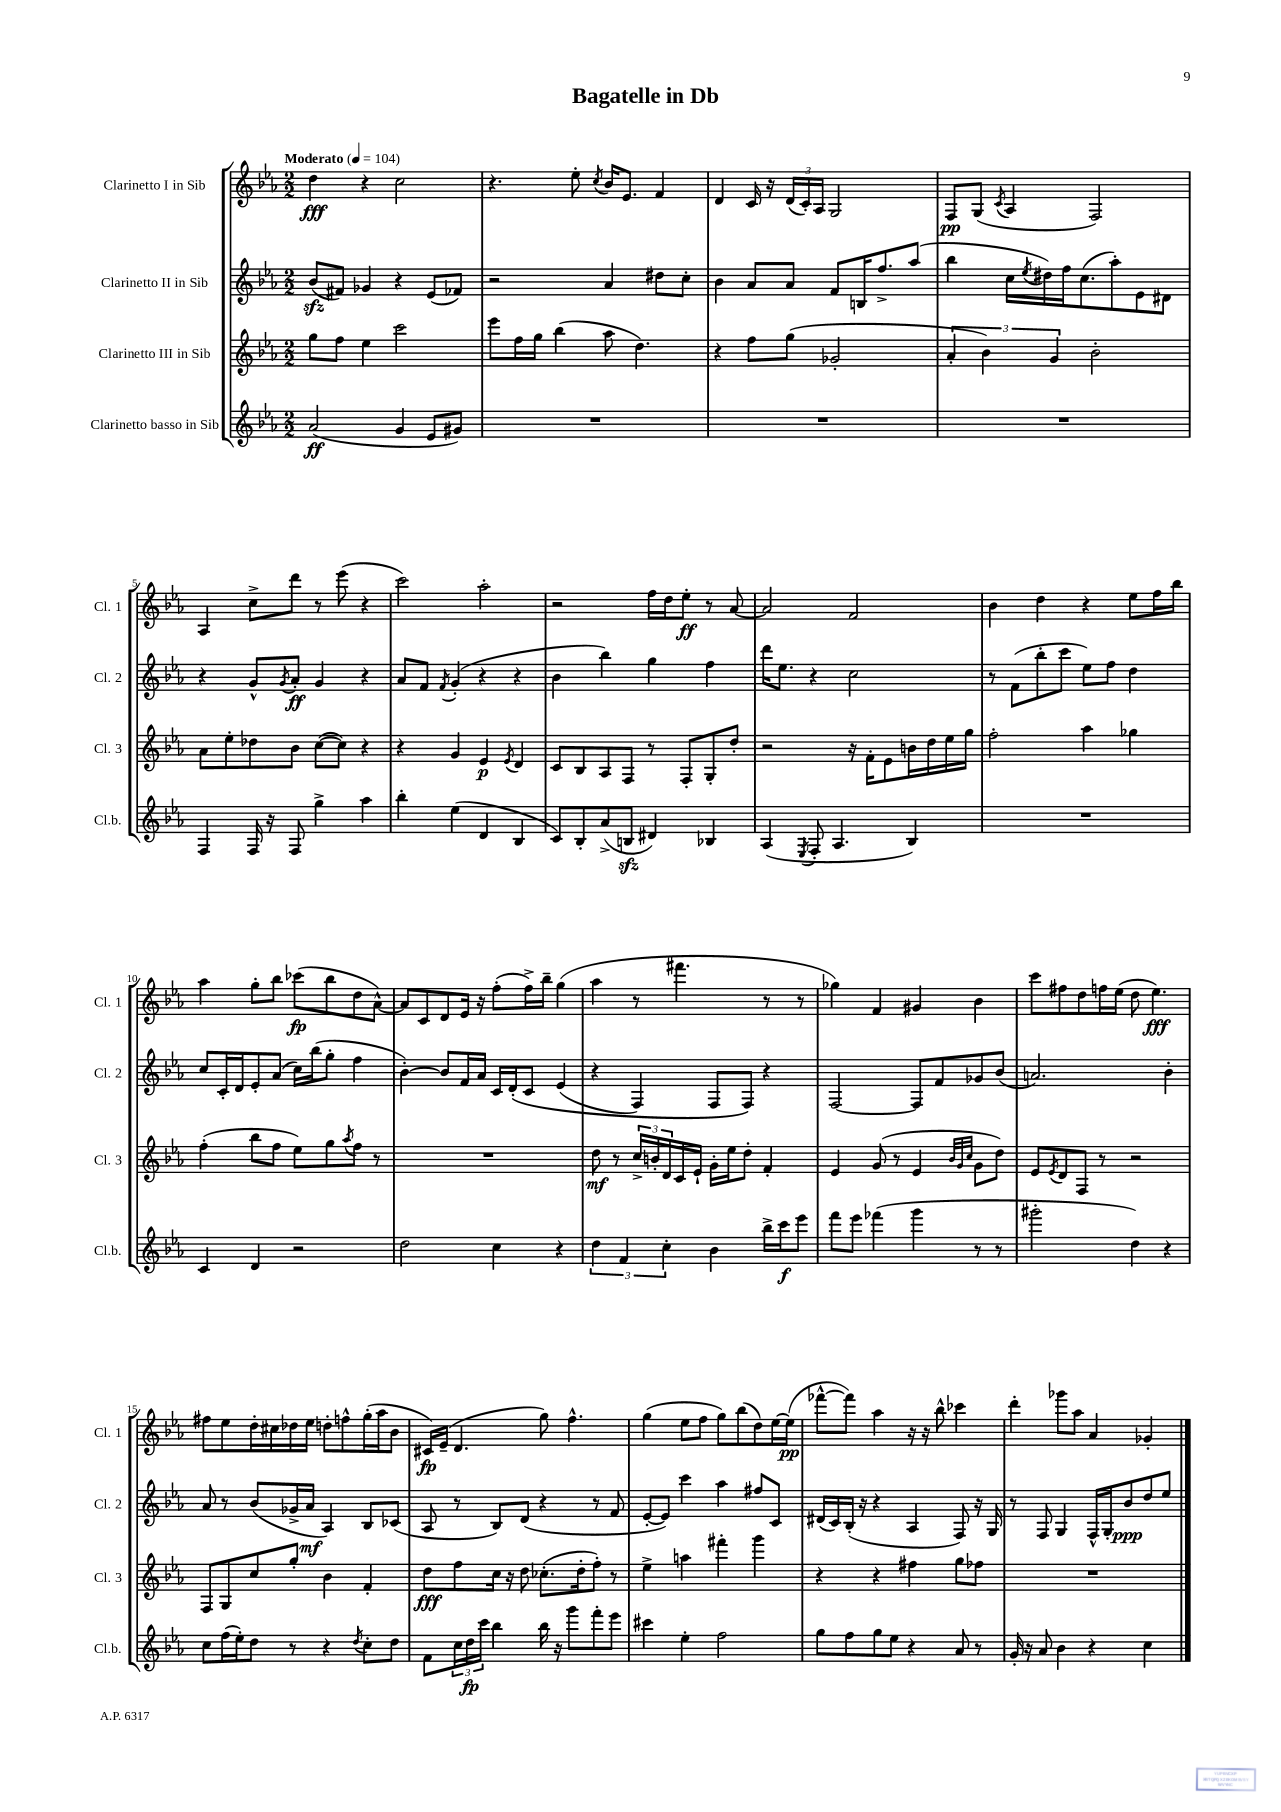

**kern	**dynam	**kern	**dynam	**kern	**dynam	**kern	**dynam
*part4	*part4	*part3	*part3	*part2	*part2	*part1	*part1
*staff4	*staff4	*staff3	*staff3	*staff2	*staff2	*staff1	*staff1
*I"Clarinetto basso in Sib	*	*I"Clarinetto III in Sib	*	*I"Clarinetto II in Sib	*	*I"Clarinetto I in Sib	*
*I'Cl.b.	*	*I'Cl. 3	*	*I'Cl. 2	*	*I'Cl. 1	*
*clefG2	*	*clefG2	*	*clefG2	*	*clefG2	*
*k[b-e-a-]	*	*k[b-e-a-]	*	*k[b-e-a-]	*	*k[b-e-a-]	*
*M2/2	*	*M2/2	*	*M2/2	*	*M2/2	*
*MM104	*	*MM104	*	*MM104	*	*MM104	*
=1	=1	=1	=1	=1	=1	=1	=1
!	!	!	!	!	!	!LO:TX:a:B:t=Moderato	!
(2a-/	ff	8gg\L	.	(8b-zz/L	.	4dd\	fff
.	.	8ff\J	.	8f#X/J)	.	.	.
.	.	4ee-\	.	4g-X/	.	4r	.
4g/	.	2ccc\	.	4r	.	2cc\	.
8e-/L	.	.	.	(8e-/L	.	.	.
8g#X/J)	.	.	.	8f-X/J)	.	.	.
=2	=2	=2	=2	=2	=2	=2	=2
1r	.	8eee-\L	.	2r	.	4.r	.
.	.	16ff\L	.	.	.	.	.
.	.	16gg\JJ	.	.	.	.	.
.	.	(4bb-\	.	.	.	.	.
.	.	.	.	.	.	8ee-'\	.
.	.	.	.	.	.	8qcc/	.
.	.	8aa-\	.	4a-/	.	16b-/KL	.
.	.	.	.	.	.	8.e-/J	.
.	.	4.dd\)	.	.	.	.	.
.	.	.	.	8dd#X\L	.	4f/	.
.	.	.	.	8cc'\J	.	.	.
=3	=3	=3	=3	=3	=3	=3	=3
1r	.	4r	.	4b-\	.	4d/	.
.	.	8ff\L	.	8a-/L	.	16c/	.
.	.	.	.	.	.	16r	.
.	.	(8gg\J	.	8a-/J	.	(24d/LL	.
.	.	.	.	.	.	24c'/)	.
.	.	.	.	.	.	24A-/JJ	.
.	.	2g-X'/	.	8f/L	.	2G/	.
.	.	.	.	16Bn/K	.	.	.
.	.	.	.	8.ff^/	.	.	.
.	.	.	.	(8aa-/J	.	.	.
=4	=4	=4	=4	=4	=4	=4	=4
1r	.	6a-'/	.	4bb-\	.	8F/L	pp
.	.	.	.	.	.	(8G/J	.
.	.	6b-\)	.	.	.	.	.
.	.	.	.	.	.	8qc/	.
.	.	.	.	16cc\LL	.	4A-/	.
.	.	.	.	8qee-/	.	.	.
.	.	.	.	16dd#X\)	.	.	.
.	.	6g/	.	.	.	.	.
.	.	.	.	16ff\J	.	.	.
.	.	.	.	(8.cc\	.	.	.
.	.	2b-'\	.	.	.	2F/)	.
.	.	.	.	8aa-'\)	.	.	.
.	.	.	.	8e-\	.	.	.
.	.	.	.	8d#X\J	.	.	.
!!LO:LB:g=z
=5	=5	=5	=5	=5	=5	=5	=5
4F/	.	8a-\L	.	4r	.	4A-/	.
.	.	8ee-'\	.	.	.	.	.
16F/	.	8dd-X\	.	8g^^/L	.	8cc^\L	.
16r	.	.	.	.	.	.	.
.	.	.	.	8qg/	.	.	.
8F/	.	8b-\J	.	8a-'/J	ff	8ddd\J	.
4gg^\	.	([8cc\L	.	4g/	.	8r	.
.	.	8cc\J])	.	.	.	(8eee-\	.
4aa-\	.	4r	.	4r	.	4r	.
=6	=6	=6	=6	=6	=6	=6	=6
4bb-'\	.	4r	.	8a-/L	.	2ccc\)	.
.	.	.	.	8f/J	.	.	.
.	.	.	.	8qf/	.	.	.
(4ee-\	.	4g/	.	(4g'/	.	.	.
4d/	.	4e-/	p	4r	.	2aa-'\	.
.	.	8qe-/	.	.	.	.	.
4B-/	.	4d/	.	4r	.	.	.
=7	=7	=7	=7	=7	=7	=7	=7
8c/L)	.	8c/L	.	4b-\	.	2r	.
8B-'/	.	8B-/	.	.	.	.	.
(8a-^/	.	8A-/	.	4bb-\)	.	.	.
8Bnzz/J	.	8F/J	.	.	.	.	.
4d#X/)	.	8r	.	4gg\	.	16ff\LL	.
.	.	.	.	.	.	16dd\J	.
.	.	8F'/L	.	.	.	8ee-'\J	ff
4B-X/	.	8G'/	.	4ff\	.	8r	.
.	.	8dd'/J	.	.	.	[8a-/	.
=8	=8	=8	=8	=8	=8	=8	=8
(4A-/	.	2r	.	16ddd\KL	.	2a-/]	.
.	.	.	.	8.ee-\J	.	.	.
8qE-/	.	.	.	.	.	.	.
8F'/	.	.	.	4r	.	.	.
4.A-/	.	.	.	.	.	.	.
.	.	16r	.	2cc\	.	2f/	.
.	.	16f'\KL	.	.	.	.	.
.	.	8e-\	.	.	.	.	.
4B-/)	.	16bn\L	.	.	.	.	.
.	.	16dd\	.	.	.	.	.
.	.	16ee-\	.	.	.	.	.
.	.	16gg\JJ	.	.	.	.	.
=9	=9	=9	=9	=9	=9	=9	=9
1r	.	2ff'\	.	8r	.	4b-\	.
.	.	.	.	(8f\L	.	.	.
.	.	.	.	8bb-'\	.	4dd\	.
.	.	.	.	8ccc\J	.	.	.
.	.	4aa-\	.	8ee-\L)	.	4r	.
.	.	.	.	8ff\J	.	.	.
.	.	4gg-X\	.	4dd\	.	8ee-\L	.
.	.	.	.	.	.	16ff\L	.
.	.	.	.	.	.	16bb-\JJ	.
!!LO:LB:g=z
=10	=10	=10	=10	=10	=10	=10	=10
4c/	.	(4ff'\	.	8cc/L	.	4aa-\	.
.	.	.	.	16c'/L	.	.	.
.	.	.	.	16d/J	.	.	.
4d/	.	8bb-\L	.	8e-'/	.	8gg'\L	.
.	.	8ff\J	.	(8a-/J	.	8bb-\J	.
2r	.	8ee-\L)	.	16cc\LL)	.	(8ccc-X\L	fp
.	.	.	.	(16bb-\J	.	.	.
.	.	8gg\	.	8gg'\J	.	8bb-\	.
.	.	8qaa-/	.	.	.	.	.
.	.	8ff\J	.	4ff\	.	8dd\	.
.	.	8r	.	.	.	[8a-^^\J)	.
=11	=11	=11	=11	=11	=11	=11	=11
2dd\	.	1r	.	[4b-'\)	.	8a-/L]	.
.	.	.	.	.	.	8c/	.
.	.	.	.	8b-/L]	.	8d/	.
.	.	.	.	16f/L	.	16e-/Jk	.
.	.	.	.	16a-/JJ	.	16r	.
4cc\	.	.	.	16c/LL	.	(8ff'\L	.
.	.	.	.	(16d'/J	.	.	.
.	.	.	.	8c/J	.	16ff^\L)	.
.	.	.	.	.	.	16bb-~\JJ	.
4r	.	.	.	(4e-/	.	(4gg\	.
=12	=12	=12	=12	=12	=12	=12	=12
6dd\	.	8dd\	mf	4r	.	4aa-\	.
.	.	8r	.	.	.	.	.
6f/	.	.	.	.	.	.	.
.	.	24cc^/LL	.	4F/)	.	8r	.
.	.	24bn'/	.	.	.	.	.
6cc'\	.	24d/	.	.	.	.	.
.	.	16c/	.	.	.	4.fff#X\	.
.	.	16e-`/JJ	.	.	.	.	.
4b-\	.	16g'\LL	.	8F/L	.	.	.
.	.	16ee-\J	.	.	.	.	.
.	.	8dd'\J	.	8F/J)	.	.	.
16bb-^\LL	.	4f'/	.	4r	.	8r	.
16ccc\J	f	.	.	.	.	.	.
8eee-\J	.	.	.	.	.	8r	.
=13	=13	=13	=13	=13	=13	=13	=13
8fff\L	.	4e-/	.	[2F/	.	4gg-X\)	.
8eee-\J	.	.	.	.	.	.	.
(4fff-X\	.	(8g/	.	.	.	4f/	.
.	.	8r	.	.	.	.	.
4ggg\	.	4e-/	.	8F/L]	.	4g#X/	.
.	.	.	.	8f/	.	.	.
.	.	32qqb-/LLL	.	.	.	.	.
.	.	32qqg/	.	.	.	.	.
.	.	32qqcc/JJJ	.	.	.	.	.
8r	.	8g\L	.	8g-X/	.	4b-\	.
8r	.	8dd\J)	.	(8b-/J	.	.	.
=14	=14	=14	=14	=14	=14	=14	=14
2ggg#X'\	.	8e-/L	.	2.an/)	.	8ccc\L	.
.	.	8qe-/	.	.	.	.	.
.	.	8d/	.	.	.	8ff#X\	.
.	.	8F/J	.	.	.	8dd\	.
.	.	8r	.	.	.	16ffn\L	.
.	.	.	.	.	.	(16ee-\JJ	.
4dd\)	.	2r	.	.	.	8dd\	.
.	.	.	.	.	.	4.ee-\)	fff
4r	.	.	.	4b-'\	.	.	.
!!LO:LB:g=z
=15	=15	=15	=15	=15	=15	=15	=15
8cc\L	.	8F/L	.	8a-/	.	8ff#X\L	.
(16ff\L	.	8G/	.	8r	.	8ee-\	.
16ee-'\J)	.	.	.	.	.	.	.
8dd\J	.	8cc/	.	(8b-/L	.	16dd'\L	.
.	.	.	.	.	.	16cc#X\	.
8r	.	8gg'/J	.	16g-X^/L	.	16dd-X\	.
.	.	.	.	16a-/JJ	mf	16ee-\JJ	.
4r	.	4b-\	.	4A-/)	.	8ddn'\L	.
.	.	.	.	.	.	8ffn^^\	.
8qdd/	.	.	.	.	.	.	.
8cc'\L	.	4f'/	.	8B-/L	.	(16gg'\L	.
.	.	.	.	.	.	16aa-\J	.
8dd\J	.	.	.	(8c-X/J	.	8b-\J	.
=16	=16	=16	=16	=16	=16	=16	=16
8f\L	.	8dd\L	fff	8A-/	.	16c#X/LL)	fp
.	.	.	.	.	.	(16e-~/JJ	.
24cc\L	.	8ff\	.	8r	.	4.d/	.
24dd\	fp	.	.	.	.	.	.
24ccc\JJ	.	.	.	.	.	.	.
4bb-\	.	16cc\Jk	.	8B-/L)	.	.	.
.	.	16r	.	.	.	.	.
.	.	8dd\	.	(8d/J	.	.	.
16bb-\	.	(8.cc-X'\L	.	4r	.	8gg\)	.
16r	.	.	.	.	.	.	.
8ggg\L	.	.	.	.	.	4.ff^^\	.
.	.	16dd'\k	.	.	.	.	.
8fff'\	.	8ff'\J)	.	8r	.	.	.
8eee-\J	.	8r	.	8f/	.	.	.
=17	=17	=17	=17	=17	=17	=17	=17
4ccc#X\	.	4ee-^\	.	[8e-'/L	.	(4gg\	.
.	.	.	.	8e-/J])	.	.	.
4ee-'\	.	4aan\	.	4ccc\	.	8ee-\L	.
.	.	.	.	.	.	8ff\J	.
2ff\	.	4fff#X'\	.	4aa-\	.	8gg\L)	.
.	.	.	.	.	.	(8bb-\	.
.	.	4ggg\	.	8ff#X/L	.	8dd\)	.
.	.	.	.	8c/J	.	[16ee-\L	.
.	.	.	.	.	.	(16ee-\JJ]	pp
=18	=18	=18	=18	=18	=18	=18	=18
8gg\L	.	4r	.	(16d#X/LL	.	[8fff-X^^\L	.
.	.	.	.	16c/)	.	.	.
8ff\	.	.	.	(16B-'/JJ	.	8fff-\J])	.
.	.	.	.	16r	.	.	.
8gg\	.	4r	.	4r	.	4aa-\	.
8ee-\J	.	.	.	.	.	.	.
4r	.	4ff#X\	.	4A-/	.	16r	.
.	.	.	.	.	.	16r	.
.	.	.	.	.	.	8bb-^^\	.
8a-/	.	8gg\L	.	8F/)	.	4ccc-X\	.
8r	.	8ff-X\J	.	16r	.	.	.
.	.	.	.	16G/	.	.	.
=19	=19	=19	=19	=19	=19	=19	=19
16g'/	.	1r	.	8r	.	4ddd'\	.
16r	.	.	.	.	.	.	.
8a-/	.	.	.	8F/	.	.	.
4b-\	.	.	.	4G/	.	8ggg-X\L	.
.	.	.	.	.	.	8aa-\J	.
4r	.	.	.	16F^^/LL	.	4a-/	.
.	.	.	.	16G'/J	.	.	.
.	.	.	.	8b-/	ppp	.	.
4cc\	.	.	.	8dd/	.	4g-X'/	.
.	.	.	.	8ee-/J	.	.	.
==	==	==	==	==	==	==	==
*-	*-	*-	*-	*-	*-	*-	*-
